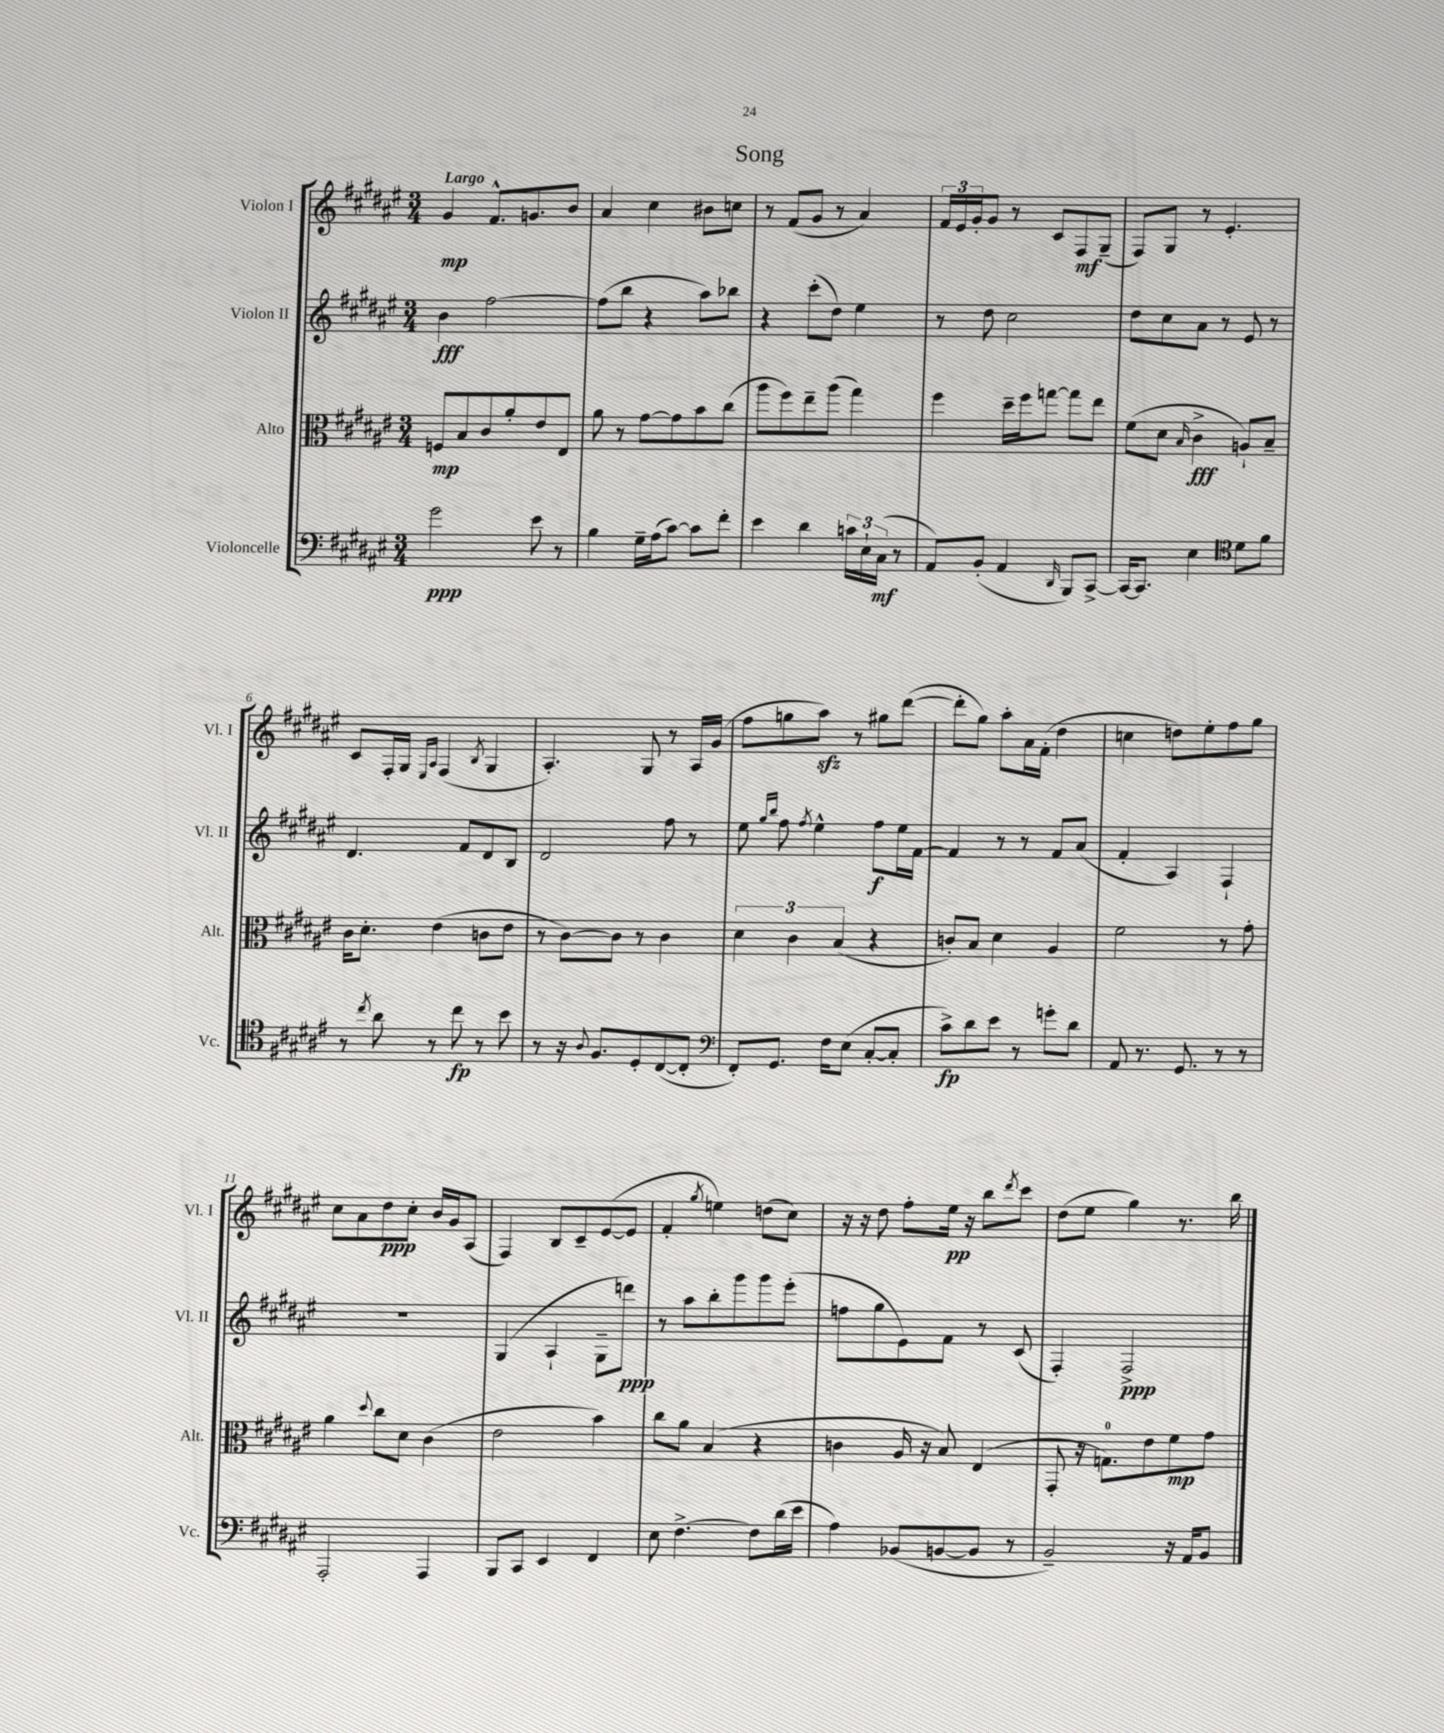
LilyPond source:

\header { title = "Song" }
<<
\new StaffGroup <<
\new Staff = "s0" \with { instrumentName = "Violon I" shortInstrumentName = "Vl. I" } {
    \clef treble \key fis \major \numericTimeSignature \time 3/4 \tempo "Largo"
    gis'4\mp fis'8.-^ g'8. b'8 |
    ais'4 cis''4 bis'8 c''8 |
    r8 fis'8( gis'8 r8 ais'4) |
    \tuplet 3/2 { fis'16 eis'16 gis'16-. } gis'8 r8 cis'8 fis8\mf gis8--( |
    fis8) gis8 r8 eis'4.-. |
    cis'8 fis16-. gis16 \grace { eis16 ais16 } fis4( \acciaccatura { b8 } gis4 |
    ais4.-.) gis8 r8 ais16 gis'16( |
    fis''8 g''8 ais''8\sfz) r8 gis''8 dis'''8~( |
    dis'''8-. gis''8) ais''8-. ais'16 fis'16-.( dis''4 |
    c''4 d''8) eis''8-. fis''8 gis''8 |
    cis''8 ais'8 dis''8\ppp cis''8-. b'16 gis'16 ais8( |
    fis4) b8 cis'8-- eis'8~( eis'8 |
    fis'4-. \acciaccatura { gis''8 } e''4) d''8( cis''8) |
    r16 r16 dis''8 fis''8-. eis''16\pp r16 b''8 \acciaccatura { dis'''8 } cis'''8 |
    dis''8( eis''8 gis''4) r8. b''16 \bar "|." |
}
\new Staff = "s1" \with { instrumentName = "Violon II" shortInstrumentName = "Vl. II" } {
    \clef treble \key fis \major \numericTimeSignature \time 3/4
    b'4\fff fis''2~ |
    fis''8( b''8 r4 ais''8) bes''8 |
    r4 cis'''8-.( dis''8) eis''4 |
    r8 dis''8 cis''2 |
    dis''8 cis''8 ais'8 r8 eis'8 r8 |
    dis'4. fis'8 dis'8 b8 |
    dis'2 fis''8 r8 |
    eis''8 \grace { gis''16 b''16 } fis''8 \acciaccatura { fis''8 } eis''4-^ fis''8\f eis''16 fis'16~ |
    fis'4 r8 r8 fis'8 ais'8( |
    fis'4-. ais4) fis4-! |
    R2. |
    gis4( ais4-! gis8-- d'''8\ppp) |
    r8 ais''8 b''8-. gis'''8 gis'''8 eis'''8-.( |
    f''8 gis''8 eis'8) fis'8 r8 cis'8( |
    fis4-.) fis2->\ppp \bar "|." |
}
\new Staff = "s2" \with { instrumentName = "Alto" shortInstrumentName = "Alt." } {
    \clef alto \key fis \major \numericTimeSignature \time 3/4
    f8\mp b8 cis'8 ais'8-. eis'8 eis8 |
    ais'8 r8 gis'8~ gis'8 b'8 cis''8( |
    ais''8 fis''8) eis''8-- ais''8( gis''4) |
    fis''4 dis''16-- fis''16 g''8~ g''8 eis''8 |
    fis'8( dis'8 \grace { b16 } cis'4->\fff a8-!) b8-- |
    cis'16 dis'8.-. eis'4( c'8 eis'8 |
    r8 cis'8~) cis'8 r8 cis'4 |
    \tuplet 3/2 { dis'4 cis'4 b4( } r4 |
    c'8-.) b8 dis'4 ais4 |
    fis'2 r8 gis'8-. |
    ais'4 \appoggiatura { dis''8 } cis''8 dis'8 cis'4( |
    eis'2 b'4) |
    cis''8 ais'8 b4( r4 |
    c'4 ais16 r16 b8) eis4( |
    gis,8-. r16 g8.-0) eis'8 fis'8\mp gis'8 \bar "|." |
}
\new Staff = "s3" \with { instrumentName = "Violoncelle" shortInstrumentName = "Vc." } {
    \clef bass \key fis \major \numericTimeSignature \time 3/4
    gis'2\ppp eis'8 r8 |
    b4 gis16-- ais16( cis'8~) cis'8 fis'8-. |
    eis'4 dis'4 \tuplet 3/2 { c'16 eis16-! cis16\mf( } r8 |
    ais,8) b,8-.( ais,4 \grace { dis,16 } b,,8) cis,8~-> |
    cis,16~ cis,8. eis4 \clef tenor dis'8 fis'8 |
    r8 \acciaccatura { cis''8 } ais'8 r8 cis''8\fp r8 b'8 |
    r8 r16 \appoggiatura { ais8 } fis8. dis8-. cis8~( cis8-. |
    \clef bass fis,8-.) gis,8. fis16 eis8( cis8~-. cis8-. |
    cis'8->\fp) dis'8 eis'8 r8 g'8-. dis'8 |
    ais,8 r8. gis,8. r8 r8 |
    ais,,2-. ais,,4 |
    b,,8 cis,8 eis,4 fis,4 |
    eis8 fis4.~-> fis8 dis'16( eis'16 |
    ais4) bes,8( b,8~ b,8 r8 |
    b,2--) r16 ais,16 b,8 \bar "|." |
}
>>
>>
